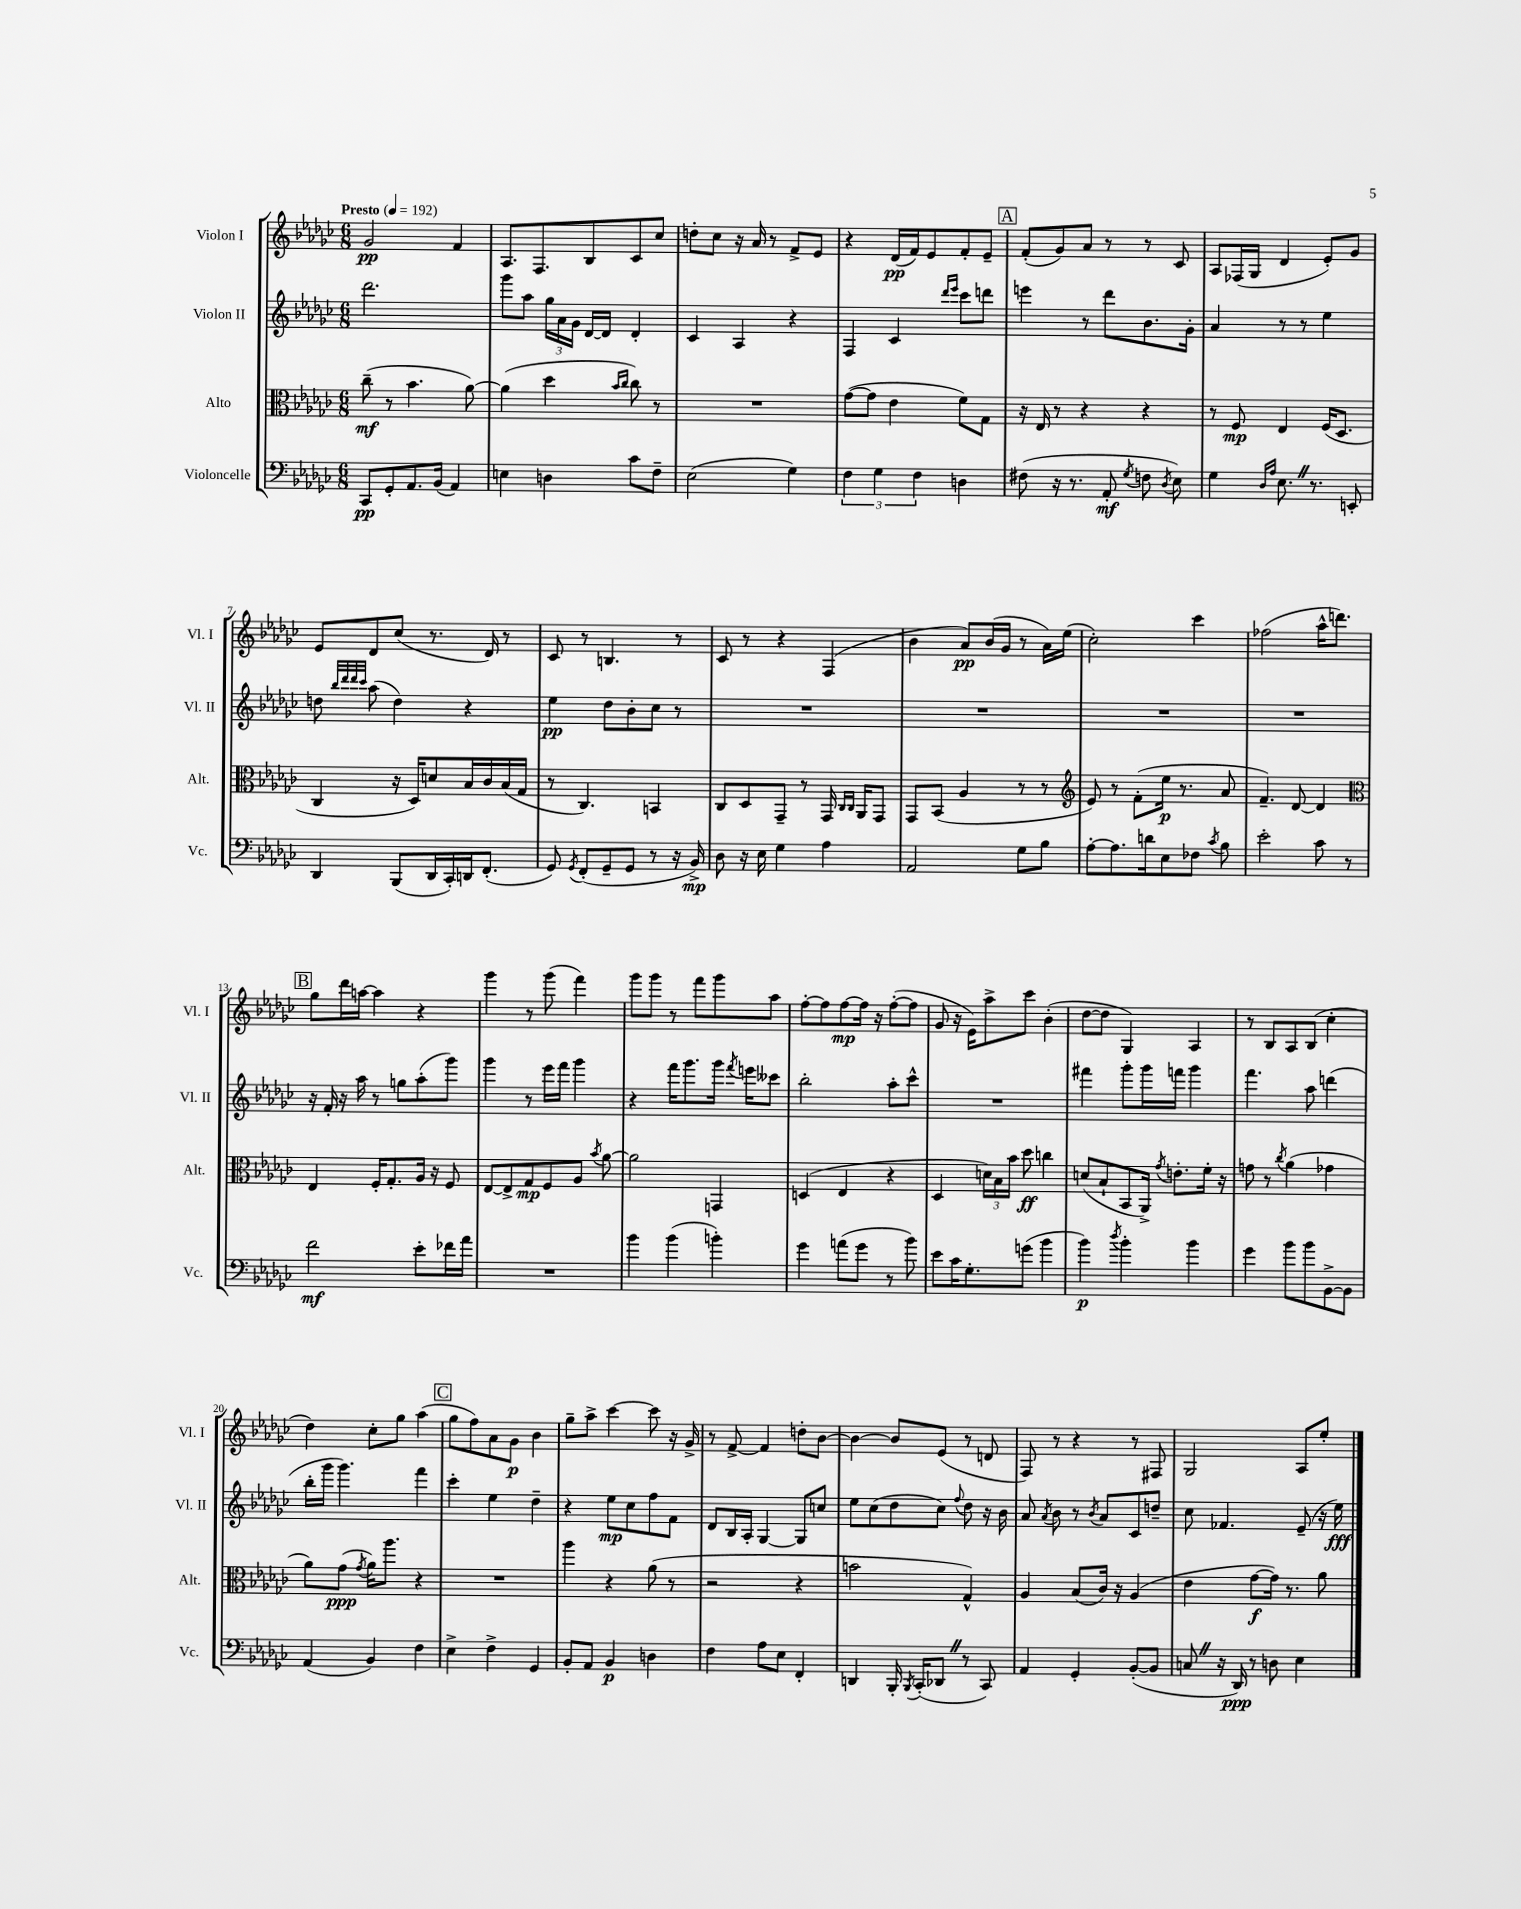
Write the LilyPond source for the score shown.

<<
\new StaffGroup <<
\new Staff = "s0" \with { instrumentName = "Violon I" shortInstrumentName = "Vl. I" } {
    \clef treble \key ges \major \numericTimeSignature \time 6/8 \tempo "Presto" 4 = 192
    \autoBeamOff ges'2\pp f'4 |
    aes8.[ f8. bes8 ces'8 ces''8] |
    d''8[-. ces''8] r16 aes'16 r8 f'8[-> ees'8] |
    r4 des'16[\pp( f'16) ees'8 f'8-. ees'8]-- |
    \mark \markup { \box "A" } f'8[-.( ges'8) aes'8] r8 r8 ces'8 |
    aes8[ fes16( ges16] des'4 ees'8[-.) ges'8] |
    ees'8[ des'8 ces''8]( r8. des'16) r8 |
    ces'8 r8 b4. r8 |
    ces'8 r8 r4 f4( |
    bes'4 aes'8[\pp) bes'16( ges'16] r8 aes'16[) ees''16]( |
    ces''2-.) ces'''4 |
    fes''2( aes''16[-^ d'''8.]) |
    \mark \markup { \box "B" } ges''8[ des'''16 a''16]~ a''4 r4 |
    ges'''4 r8 ges'''8( f'''4) |
    ges'''8[ ges'''8] r8 f'''8[ ges'''8 aes''8] |
    f''8[~-. f''8 f''8~\mp f''16] r16 f''8[~-.( f''8] |
    ges'8 r16 ees'16[) aes''8-> ces'''8] bes'4-.( |
    des''8[~ des''8] ges4) aes4 |
    r8 bes8[ aes8 bes8]( ces''4-. |
    des''4) ces''8[-. ges''8] aes''4( |
    \mark \markup { \box "C" } ges''8[ f''8) aes'8 ges'8]\p bes'4 |
    ges''8[-- aes''8]-> ces'''4~ ces'''8 r16 ges'16-> |
    r8 f'8~-> f'4 d''8[-. bes'8]~ |
    bes'4~ bes'8[ ees'8]( r8 d'8 |
    f8) r8 r4 r8 fis8 |
    ges2 aes8[ ees''8]-. \bar "|." |
}
\new Staff = "s1" \with { instrumentName = "Violon II" shortInstrumentName = "Vl. II" } {
    \clef treble \key ges \major \numericTimeSignature \time 6/8
    \autoBeamOff des'''2. |
    ges'''8[ aes''8] \tuplet 3/2 { ges''16[ aes'16 ges'16] } des'16[~ des'16] des'4-. |
    ces'4 aes4 r4 |
    f4 ces'4 \grace { des'''16[ ees'''16] } ces'''8[ d'''8] |
    \mark \markup { \box "A" } e'''4 r8 des'''8[ bes'8. ges'16]-. |
    aes'4 r8 r8 ees''4 |
    d''8 \grace { bes''32[ des'''32 des'''32 ces'''32] } aes''8( d''4) r4 |
    ees''4\pp des''8[ bes'8-. ces''8] r8 |
    R2. |
    R2. |
    R2. |
    R2. |
    \mark \markup { \box "B" } r16 f'16-. r16 aes''16 r8 g''8[ aes''8-.( ges'''8]) |
    ges'''4 r8 ees'''16[ f'''16] ges'''4 |
    r4 f'''16[ ges'''8. ges'''16] \acciaccatura { f'''8 } e'''16[ ceses'''8] |
    bes''2-. aes''8[-. ces'''8]-^ |
    R2. |
    fis'''4 ges'''8[-. ges'''16 f'''16] ges'''4 |
    f'''4. aes''8 d'''4( |
    bes''16[-. ges'''16] ges'''4.) f'''4 |
    \mark \markup { \box "C" } ces'''4-. ees''4 des''4-- |
    r4 ees''8[\mp ces''8 f''8 f'8] |
    des'8[ bes16 aes16]-. ges4~ ges8[ c''8] |
    ees''8[ ces''8( des''8 ces''8]) \appoggiatura { f''8 } des''8 r16 bes'16 |
    aes'8 \acciaccatura { aes'8 } bes'8 r8 \acciaccatura { bes'8 } aes'8[ ces'8 d''8]-- |
    ces''8 fes'4. ees'8--( r16 ees''16\fff) \bar "|." |
}
\new Staff = "s2" \with { instrumentName = "Alto" shortInstrumentName = "Alt." } {
    \clef alto \key ges \major \numericTimeSignature \time 6/8
    \autoBeamOff ces''8--\mf( r8 bes'4. aes'8~) |
    aes'4( des''4 \grace { bes'16[ ces''16] } ces''8) r8 |
    R2. |
    ges'8[~( ges'8] ees'4 f'8[) ges8] |
    \mark \markup { \box "A" } r16 ees16 r8 r4 r4 |
    r8 f8\mp ees4 f16[( des8.] |
    ces4 r16 des16[) d'8 bes16 ces'16 bes16( ges16] |
    r8 ces4.) b,4 |
    ces8[ des8 ges,8]-- r8 ges,16 \grace { ces16[ ces16] } aes,16[ ges,8] |
    ges,8[ bes,8]( aes4 r8 r8 |
    \clef treble ees'8) r8 f'8[-.( ees''16]\p r8. aes'8 |
    f'4.--) des'8~ des'4 |
    \mark \markup { \box "B" } \clef alto ees4 f16[-. ges8.-. aes16] r16 f8 |
    ees8[~ ees8-> ges8\mp f8 aes8] \acciaccatura { bes'8 } aes'8~ |
    aes'2 g,4 |
    d4( ees4 r4 |
    des4 \tuplet 3/2 { d'16[) bes16 bes'16] } des''8\ff c''4 |
    d'8[( bes8-! bes,8 aes,16]->) \acciaccatura { ges'8 } e'8.[-. f'16]-. r16 |
    g'8 r8 \acciaccatura { ces''8 } aes'4( ges'4 |
    aes'8[) ges'8]\ppp( \acciaccatura { ges'8 } aes'16[) aes''8.] r4 |
    \mark \markup { \box "C" } R2. |
    aes''4 r4 aes'8( r8 |
    r2 r4 |
    b'2 ges4-^) |
    aes4 bes8[( ces'16]) r16 aes4( |
    ees'4 ges'8[~\f ges'16]) r8. aes'8 \bar "|." |
}
\new Staff = "s3" \with { instrumentName = "Violoncelle" shortInstrumentName = "Vc." } {
    \clef bass \key ges \major \numericTimeSignature \time 6/8
    \autoBeamOff ces,8[\pp ges,8-. aes,8. bes,16]( aes,4) |
    e4 d4 ces'8[ f8]-- |
    ees2( ges4) |
    \tuplet 3/2 { f4 ges4 f4 } d4 |
    \mark \markup { \box "A" } fis8( r16 r8. aes,8-.\mf \acciaccatura { ges8 } f8 \acciaccatura { des8 } ees8) |
    ges4 \grace { des16[ aes16] } ees8. \once \override BreathingSign.text = \markup { \musicglyph "scripts.caesura.straight" } \breathe r8. e,8-. |
    des,4 bes,,8[( des,16 ces,16-.) d,16 f,8.]-.( |
    ges,8) \acciaccatura { ges,8 } f,8[-.( ges,8-- ges,8] r8 r16 bes,16->\mp) |
    des8 r16 ees16 ges4 aes4 |
    aes,2 ges8[ bes8] |
    aes8[~-. aes8. d'16 ees8 fes8] \acciaccatura { ces'8 } bes8 |
    ees'2-. ces'8 r8 |
    \mark \markup { \box "B" } f'2\mf ees'8[-. fes'16 aes'16] |
    R2. |
    bes'4 bes'4( b'4-.) |
    ges'4 a'8[( ges'8] r8 bes'8) |
    ees'8[ ces'16 ges8.-. g'8]( bes'4 |
    bes'4\p) \acciaccatura { des''8 } bes'4-. bes'4 |
    ges'4 bes'8[ bes'8 bes,8~-> bes,8] |
    aes,4( bes,4) f4 |
    \mark \markup { \box "C" } ees4-> f4-> ges,4 |
    bes,8[-. aes,8] bes,4\p d4 |
    f4 aes8[ ees8] f,4-. |
    d,4 bes,,16-. \acciaccatura { bes,,8 } ces,16[-.( des,8] \once \override BreathingSign.text = \markup { \musicglyph "scripts.caesura.straight" } \breathe r8 ces,8) |
    aes,4 ges,4-. bes,8[~-.( bes,8] |
    c8 \once \override BreathingSign.text = \markup { \musicglyph "scripts.caesura.straight" } \breathe r16 des,16\ppp) r8 d8 ees4 \bar "|." |
}
>>
>>
